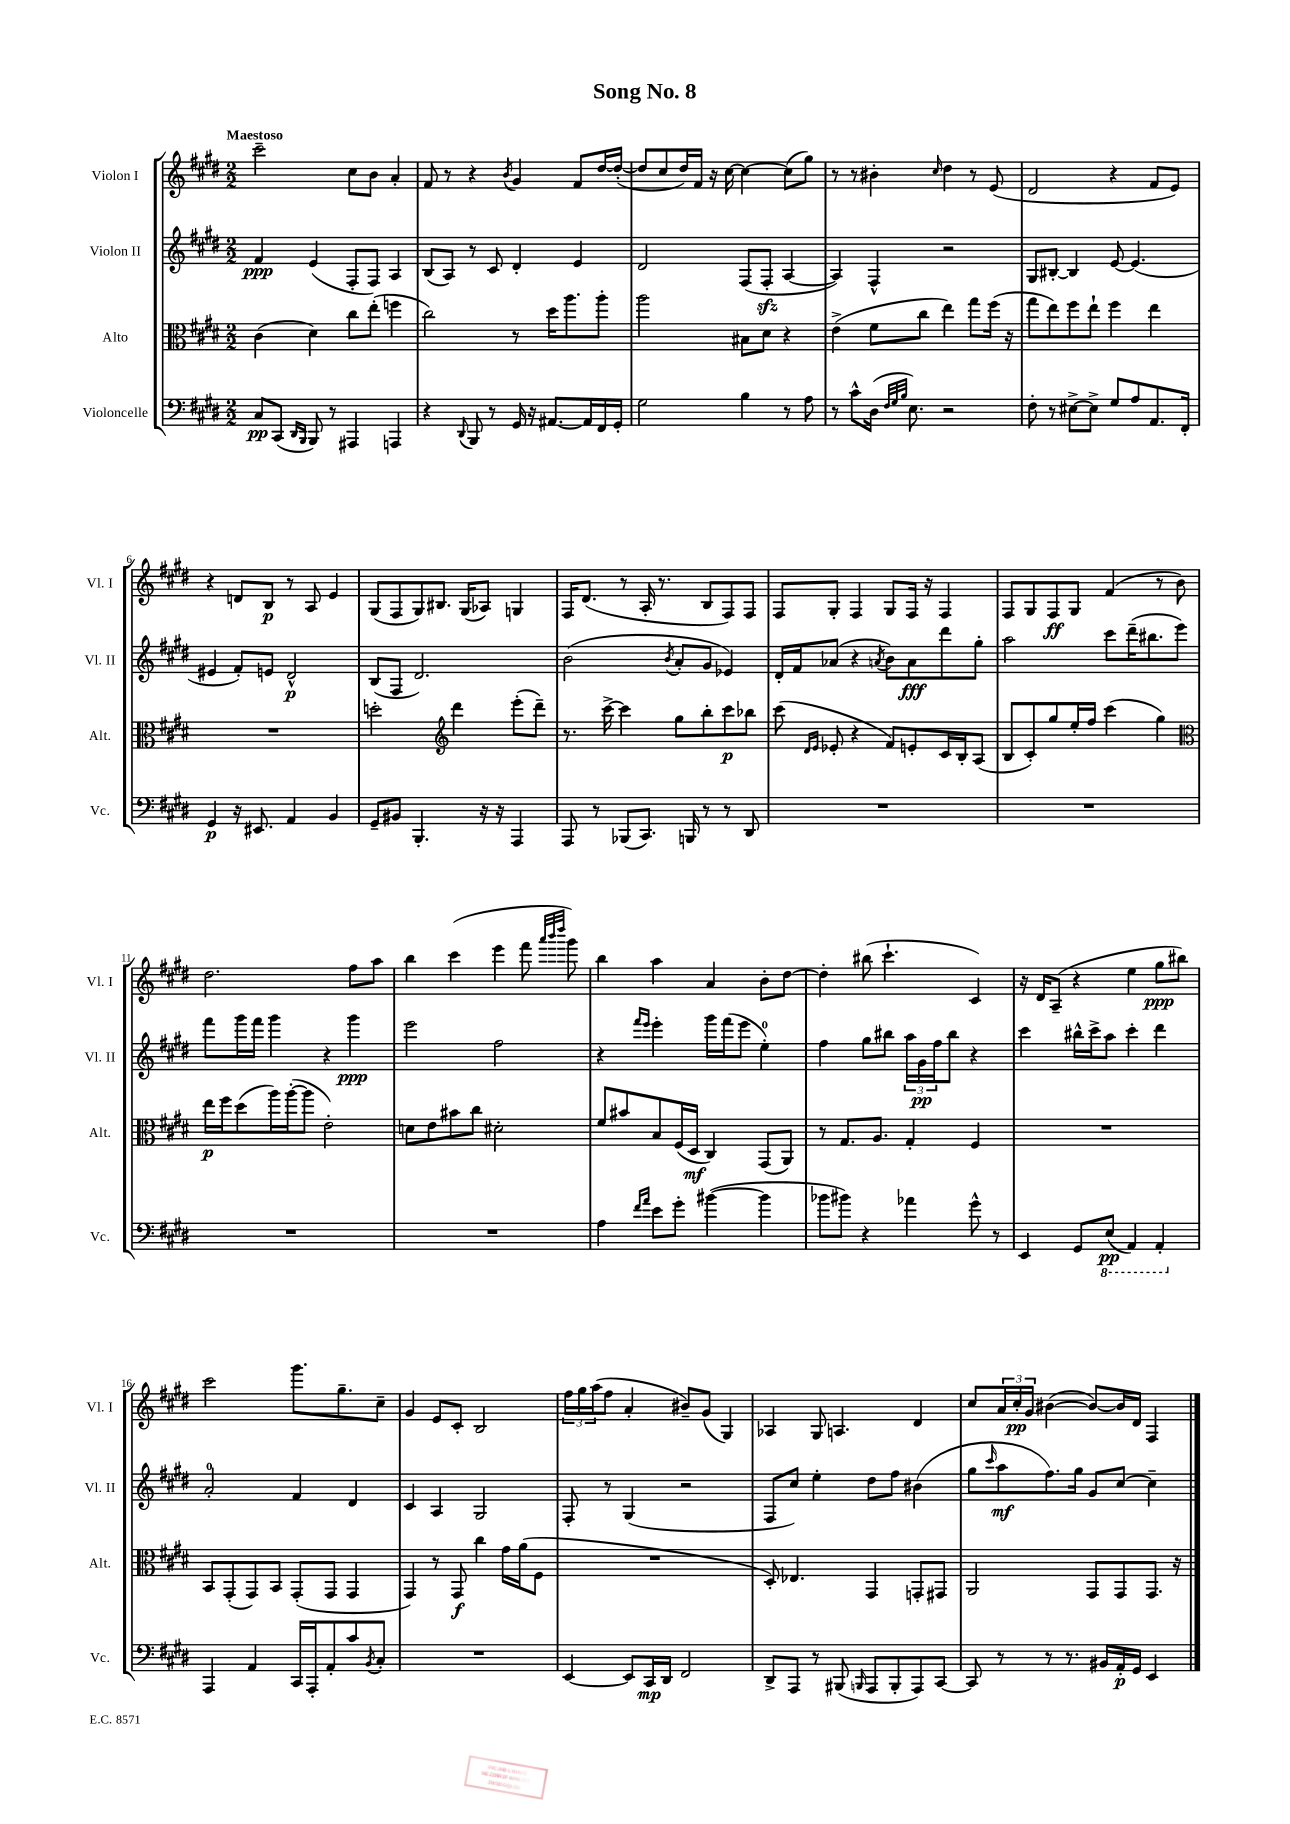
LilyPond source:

\header { title = "Song No. 8" }
<<
\new StaffGroup <<
\new Staff = "s0" \with { instrumentName = "Violon I" shortInstrumentName = "Vl. I" } {
    \clef treble \key e \major \numericTimeSignature \time 2/2 \tempo "Maestoso"
    cis'''2-- cis''8 b'8 a'4-. |
    fis'8 r8 r4 \acciaccatura { b'8 } gis'4 fis'8 dis''16~ dis''16~-.( |
    dis''8 cis''8 dis''16) fis'16 r16 cis''16~ cis''4~ cis''8( gis''8) |
    r8 r8 bis'4-. \grace { cis''16 } dis''4 r8 e'8( |
    dis'2 r4 fis'8 e'8) |
    r4 d'8 b8\p r8 a8 e'4 |
    gis8( fis8 gis8) bis8. gis16( aes8) g4 |
    fis16 dis'8.( r8 a16-. r8. b8 fis8) fis8 |
    fis8 gis8-. fis4 gis8 fis16 r16 fis4 |
    fis8 gis8 fis8\ff gis8 fis'4( r8 b'8) |
    dis''2. fis''8 a''8 |
    b''4 cis'''4( e'''4 fis'''8 \grace { a'''32 b'''32 dis''''32 } gis'''8) |
    b''4 a''4 a'4 b'8-. dis''8~ |
    dis''4-. bis''8( cis'''4.-! cis'4) |
    r16 dis'16 a8--( r4 e''4 gis''8\ppp bis''8) |
    cis'''2 gis'''8. gis''8.-- cis''8-- |
    gis'4 e'8 cis'8-. b2 |
    \tuplet 3/2 { fis''16 gis''16 a''16( } fis''8 a'4-. bis'8--) gis'8( gis4) |
    aes4 gis8 a4. dis'4 |
    cis''8 \tuplet 3/2 { a'16 cis''16-.\pp gis'16 } bis'4~( bis'8~) bis'16 dis'16 fis4 \bar "|." |
}
\new Staff = "s1" \with { instrumentName = "Violon II" shortInstrumentName = "Vl. II" } {
    \clef treble \key e \major \numericTimeSignature \time 2/2
    fis'4\ppp e'4( fis8-. fis8) a4 |
    b8( a8) r8 cis'8 dis'4-. e'4 |
    dis'2 fis8( fis8-.\sfz a4~ |
    a4) fis4-^ r2 |
    gis8 bis8~-. bis4 e'8~ e'4.( |
    eis'4 fis'8-.) e'8 dis'2-^\p |
    b8( fis8 dis'2.) |
    b'2( \acciaccatura { b'8 } a'8-. gis'8 ees'4) |
    dis'16-. fis'16 aes'8( r4 \acciaccatura { a'8 } b'8) a'8\fff dis'''8 gis''8-. |
    a''2 cis'''8 dis'''16--( bis''8. e'''8) |
    fis'''8 gis'''16 fis'''16 gis'''4 r4 gis'''4\ppp |
    e'''2 fis''2 |
    r4 \grace { fis'''16 e'''16 } e'''4-. gis'''16 fis'''16( e'''8 e''4-0-.) |
    fis''4 gis''8 bis''8 \tuplet 3/2 { a''16 gis'16\pp fis''16 } bis''8 r4 |
    cis'''4 bis''16-^ cis'''16-> a''8 cis'''4-. dis'''4 |
    a'2-0-. fis'4 dis'4 |
    cis'4 a4 gis2 |
    fis8-. r8 gis4( r2 |
    fis8 cis''8) e''4-. dis''8 fis''8 bis'4( |
    gis''8 \grace { cis'''16 } a''8\mf fis''8.) gis''16 gis'8 cis''8~ cis''4-- \bar "|." |
}
\new Staff = "s2" \with { instrumentName = "Alto" shortInstrumentName = "Alt." } {
    \clef alto \key e \major \numericTimeSignature \time 2/2
    cis'4( dis'4) cis''8 e''8-.( f''4 |
    cis''2) r8 dis''16 a''8. a''8-. |
    a''2 bis8 dis'8 r4 |
    e'4->( fis'8 cis''8 e''4) gis''8 fis''16( r16 |
    gis''8 e''8) fis''8 e''8-! fis''4 e''4 |
    R1 |
    d''2-. \clef treble dis'''4 e'''8-.( dis'''8--) |
    r8. cis'''16~-> cis'''4 gis''8 b''8-. cis'''8\p bes''8 |
    cis'''8( \grace { dis'16 e'16 } ees'8-. r4 fis'8) e'8-. cis'16 b16-. a8( |
    b8 cis'8-.) gis''8 e''16-. fis''16 cis'''4( gis''4) |
    \clef alto e''16\p fis''16 dis''8( a''16) a''16~-.( a''8 e'2-.) |
    d'8 e'8 bis'8 cis''8 dis'2-. |
    fis'8 bis'8 b8 fis16( dis16\mf cis4) gis,8( a,8) |
    r8 gis8. a8. gis4-. fis4 |
    R1 |
    b,8 gis,8-.( gis,8) b,8 gis,8-.( gis,8 gis,4 |
    gis,4) r8 gis,8\f cis''4 gis'16 a'16( fis8 |
    R1 |
    dis8-.) ees4. gis,4 g,8-. gis,8 |
    a,2 gis,8 gis,8 gis,8. r16 \bar "|." |
}
\new Staff = "s3" \with { instrumentName = "Violoncelle" shortInstrumentName = "Vc." } {
    \clef bass \key e \major \numericTimeSignature \time 2/2
    cis8\pp cis,8( \grace { dis,16 b,,16 } b,,8) r8 ais,,4 a,,4 |
    r4 \appoggiatura { dis,8 } b,,8 r8 gis,16 r16 ais,8.~ ais,16 fis,16 gis,16-. |
    gis2 b4 r8 a8 |
    r8 cis'8-^ dis16( \grace { fis32 gis32 b32 } e8.) r2 |
    fis8-. r8 eis8~-> eis8-> gis8 a8 a,8. fis,16-. |
    gis,4\p r16 eis,8. a,4 b,4 |
    gis,8-- bis,8 b,,4.-. r16 r16 a,,4 |
    a,,8 r8 bes,,8( cis,8.) b,,16 r8 r8 dis,8 |
    R1 |
    R1 |
    R1 |
    R1 |
    a4 \grace { fis'16 a'16 } e'8 gis'8-. bis'4~( bis'4 |
    bes'8 bis'8) r4 aes'4 gis'8-^ r8 |
    e,4 gis,8 \ottava #-1 e,8\pp( a,,4) a,,4-. \ottava #0 |
    a,,4 a,4 cis,16 a,,16-. a,8-. cis'8 \acciaccatura { b,8 } cis8-. |
    R1 |
    e,4~ e,8 cis,16\mp dis,16 fis,2 |
    dis,8-> a,,8 r8 bis,,8( \grace { b,,16 } a,,8 b,,8-. a,,8) cis,8~ |
    cis,8 r8 r8 r8. bis,16 a,16-.\p gis,16 e,4 \bar "|." |
}
>>
>>
